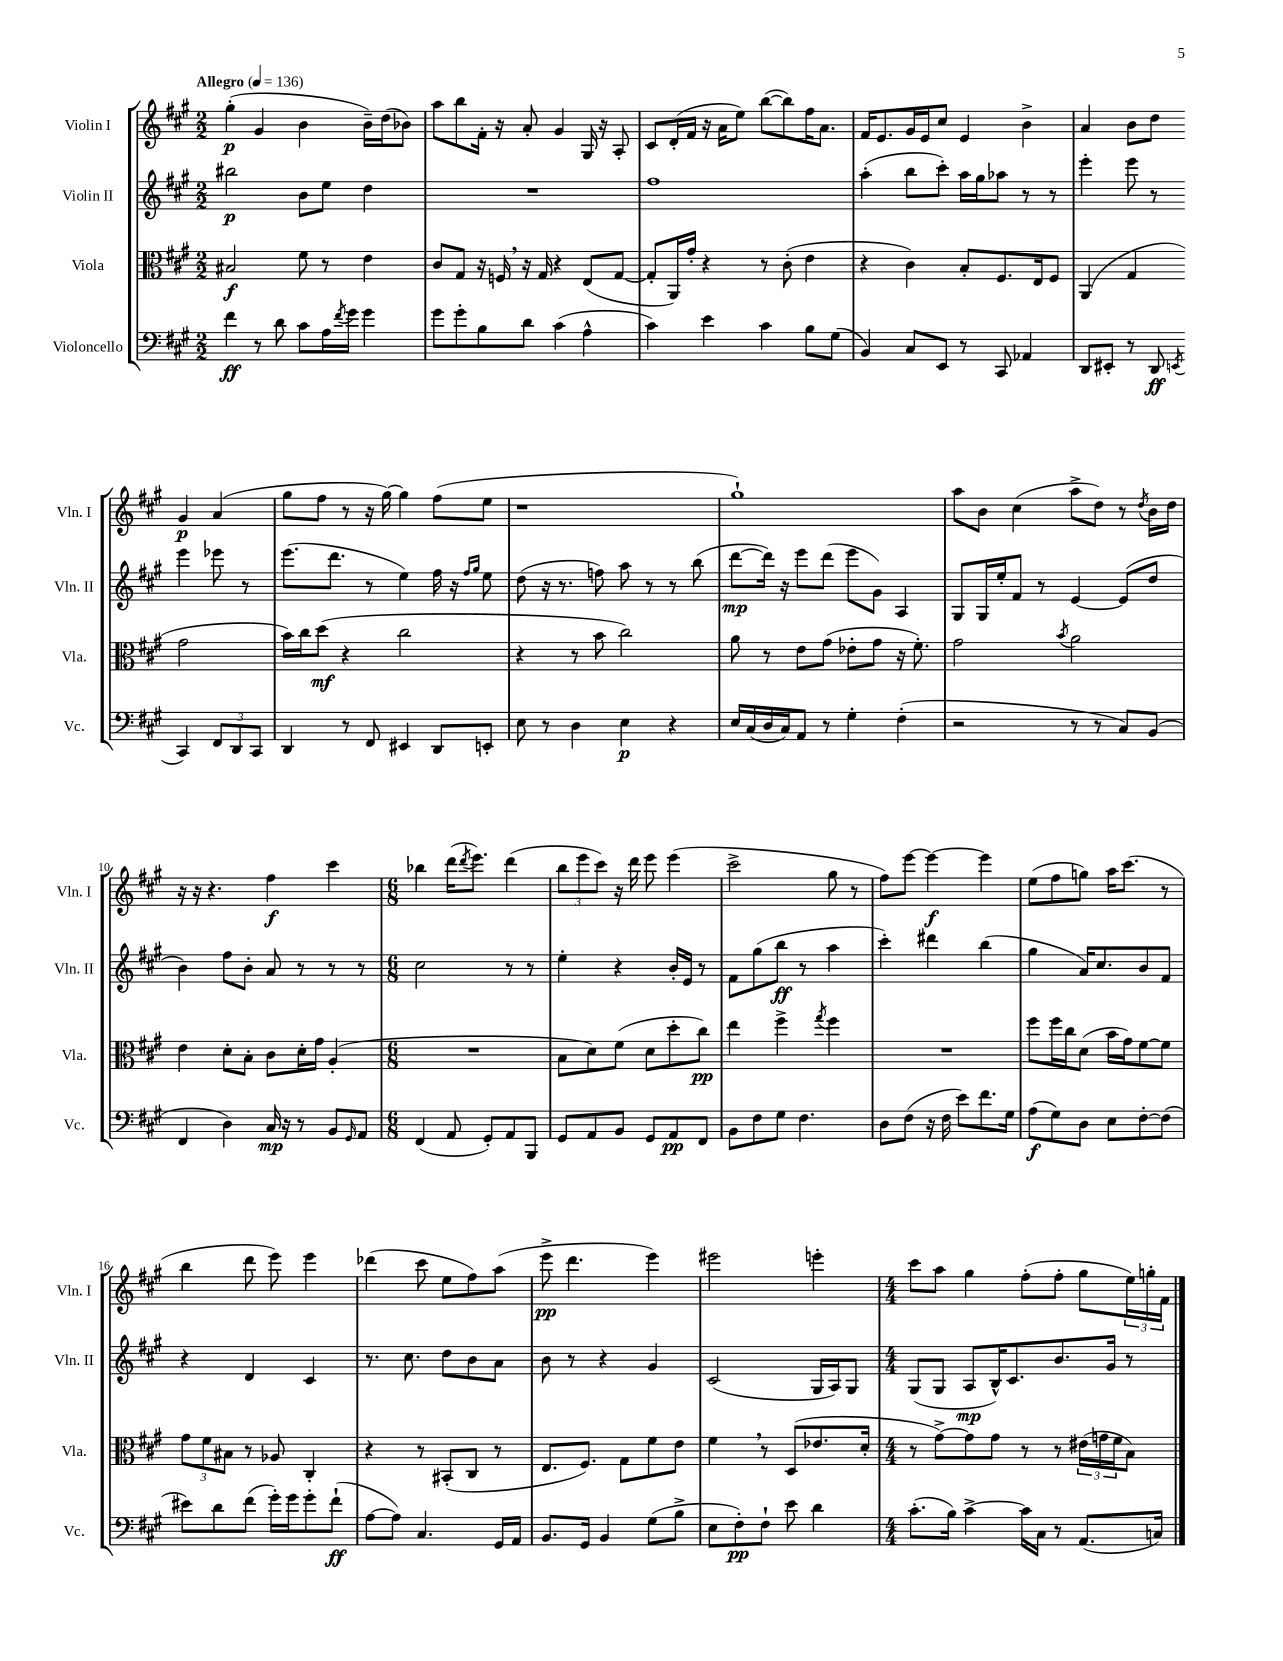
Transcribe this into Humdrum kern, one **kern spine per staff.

**kern	**kern	**kern	**kern
*staff4	*staff3	*staff2	*staff1
*clefF4	*clefC3	*clefG2	*clefG2
*k[f#c#g#]	*k[f#c#g#]	*k[f#c#g#]	*k[f#c#g#]
*M2/2	*M2/2	*M2/2	*M2/2
*MM136	*MM136	*MM136	*MM136
4f#	2B#	2bb#	(4gg#'
8r	.	.	4g#
8d	.	.	.
8c#	8f#	8b	4b
16A	8r	8ee	.
8qf#	.	.	.
16g#	.	.	.
4g#	4e	4dd	16b~)
.	.	.	(16dd
.	.	.	8b-)
=	=	=	=
8g#	8c#	1r	8aa
8g#'	8G#	.	8bb
8B	16r	.	16f#'
.	16F	.	16r
8d	16r	.	8a'
.	16G#	.	.
(4c#	4r	.	4g#
4A^^	(8E	.	16G#
.	.	.	16r
.	[8G#	.	8A'
=	=	=	=
4c#)	8G#']	1ff#	8c#
.	16AA)	.	(16d'
.	16g#'	.	16f#
4e	4r	.	16r
.	.	.	16a
.	.	.	8ee)
4c#	8r	.	([8bb
.	(8c#'	.	8bb])
8B	4e	.	16ff#
.	.	.	8.a
(8G#	.	.	.
=	=	=	=
4BB)	4r	(4aa'	16f#
.	.	.	8.e
8C#	4c#)	8bb	16g#
.	.	.	16e
8EE	.	8ccc#')	8cc#
8r	8B'	16aa	4e
.	.	16gg#	.
8CC#	8.F#	8aa-	.
4AA-	.	8r	4b^
.	16E	.	.
.	8F#	8r	.
=	=	=	=
8DD	(4AA	4eee'	4a
8EE#'	.	.	.
8r	4G#	8eee	8b
8DD	.	8r	8dd
8qEE	.	.	.
4CC#	2g#	4eee	4g#
12FF#	.	8eee-	(4a
12DD	.	.	.
.	.	8r	.
12CC#	.	.	.
=	=	=	=
4DD	16b)	(8.eee	8gg#
.	16cc#	.	.
.	(8dd	.	8ff#
.	.	8.ddd	.
8r	4r	.	8r
8FF#	.	8r	16r
.	.	.	[16gg#)
4EE#	2cc#	4ee)	4gg#]
8DD	.	16ff#	(8ff#
.	.	16r	.
.	.	16qqff#	.
.	.	16qqgg#	.
8EE'	.	8ee	8ee
=	=	=	=
8E	4r	(8dd	1r
8r	.	16r	.
.	.	8.r	.
4D	8r	.	.
.	8b	8ff)	.
4E	2cc#)	8aa	.
.	.	8r	.
4r	.	8r	.
.	.	(8bb	.
=	=	=	=
16E	8a	[8ddd	1gg#`)
(16C#	.	.	.
16D	8r	16ddd])	.
16C#)	.	16r	.
8AA	8e	8eee	.
8r	(8g#	(8ddd	.
4G#'	8e-'	8eee	.
.	8g#	8g#)	.
(4F#'	16r	4A	.
.	8.f#')	.	.
=	=	=	=
2r	2g#	8G#	8aa
.	.	16G#	8b
.	.	16ee'	.
.	.	8f#	(4cc#
.	.	8r	.
.	8qb	.	.
8r	2a	[4e	8aa^
8r	.	.	8dd)
8C#)	.	(8e]	8r
.	.	.	8qdd
(8BB	.	8dd	16b
.	.	.	16dd
=	=	=	=
4FF#	4e	4b)	16r
.	.	.	16r
.	.	.	4.r
4D)	8d'	8ff#	.
.	8B'	8b'	.
16C#	8c#	8a	4ff#
16r	.	.	.
8r	16d'	8r	.
.	16g#	.	.
8BB	(4A'	8r	4ccc#
16qqGG#	.	.	.
8AA	.	8r	.
=	=	=	=
*M6/8	*M6/8	*M6/8	*M6/8
(4FF#	2.r	2cc#	4bb-
8AA	.	.	(16ddd
.	.	.	8qddd
.	.	.	8.eee)
8GG#')	.	.	.
8AA	.	8r	(4ddd
8BBB	.	8r	.
=	=	=	=
8GG#	8B	4ee'	12bb
.	.	.	12eee
8AA	8d)	.	.
.	.	.	12ccc#)
8BB	(8f#	4r	16r
.	.	.	16ddd
8GG#	8d	.	8eee
8AA	8dd'	16b'	(4eee
.	.	16e	.
8FF#	8cc#)	8r	.
=	=	=	=
8BB	4ee	8f#	2ccc#^
8F#	.	(8gg#	.
8G#	4ff#^	8bb	.
4.F#	.	8r	.
.	8qgg#	.	.
.	4ff#	4aa	8gg#
.	.	.	8r
=	=	=	=
8D	2.r	4ccc#')	8ff#)
(8F#	.	.	[8eee
16r	.	4ddd#	4eee_
16F#	.	.	.
8e)	.	.	.
8.f#	.	(4bb	4eee]
16G#	.	.	.
=	=	=	=
(8A	8ff#	4gg#	(8ee
8G#)	16ff#	.	8ff#
.	16cc#	.	.
8D	(8d	16a)	8gg)
.	.	8.cc#	.
8E	16b	.	16aa
.	16g#)	.	(8.ccc#
[8F#'	[8f#	8b	.
(8F#]	8f#]	8f#	8r
=	=	=	=
8e#)	12g#	4r	4bb
.	12f#	.	.
8d	.	.	.
.	12B#	.	.
(8f#	8r	4d	8ddd
16g#')	8A-	.	8eee)
16g#	.	.	.
8g#'	4C#'	4c#	4eee
(8f#`	.	.	.
=	=	=	=
[8A	4r	8.r	(4ddd-
8A])	.	.	.
.	.	8.cc#	.
4.C#	8r	.	8ccc#
.	(8BB#'	8dd	8ee
.	8C#	8b	8ff#)
16GG#	8r	8a	(8aa
16AA	.	.	.
=	=	=	=
8.BB	8.E	8b	8eee^
.	.	8r	4.ddd
16GG#	8.F#)	.	.
4BB	.	4r	.
.	8G#	.	.
(8G#	8f#	4g#	4eee)
8B^	8e	.	.
=	=	=	=
8E	4f#	(2c#	2eee#
8F#')	.	.	.
8F#`	8r	.	.
8e	(8D	.	.
4d	8.e-	16G#	4eee'
.	.	16A)	.
.	.	8G#	.
.	16d'	.	.
=	=	=	=
*M4/4	*M4/4	*M4/4	*M4/4
(8.c#'	8r	(8G#	8ccc#
.	[8g#^)	8G#	8aa
16B)	.	.	.
[4c#^	8g#]	8A	4gg#
.	8g#	16B^^)	.
.	.	8.c#	.
16c#]	8r	.	(8ff#'
16C#	.	.	.
8r	8r	8.b	8ff#'
(8.AA	(24e#	.	8gg#
.	24g	.	.
.	.	16g#	.
.	24f#	.	.
.	8B)	8r	24ee)
.	.	.	24gg'
16C)	.	.	.
.	.	.	24f#
==	==	==	==
*-	*-	*-	*-
